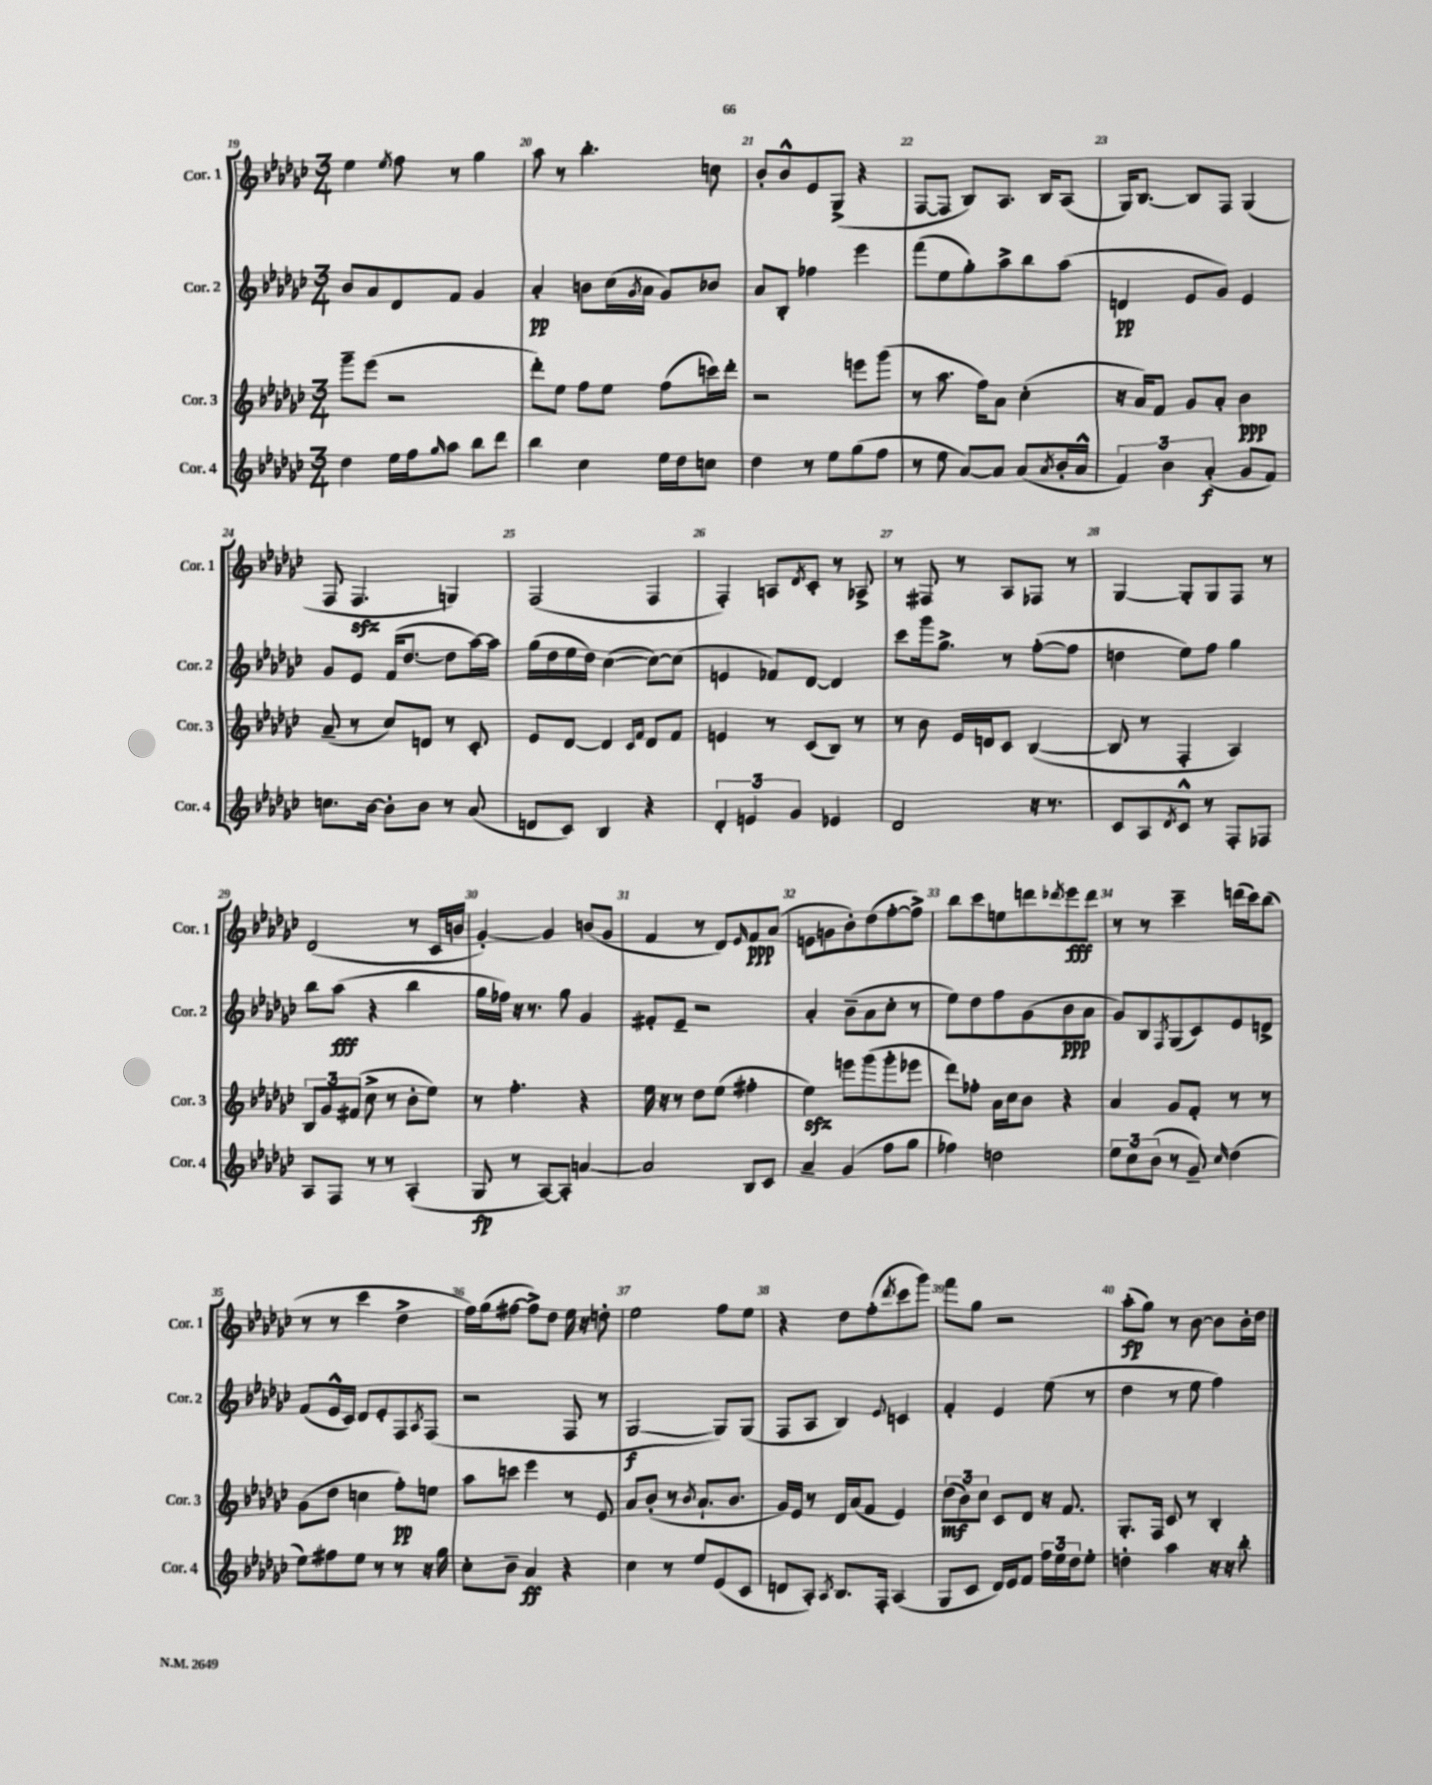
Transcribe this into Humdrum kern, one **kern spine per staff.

**kern	**dynam	**kern	**dynam	**kern	**dynam	**kern	**dynam
*part4	*part4	*part3	*part3	*part2	*part2	*part1	*part1
*staff4	*staff4	*staff3	*staff3	*staff2	*staff2	*staff1	*staff1
*I"Cor. 4	*	*I"Cor. 3	*	*I"Cor. 2	*	*I"Cor. 1	*
*I'Cor. 4	*	*I'Cor. 3	*	*I'Cor. 2	*	*I'Cor. 1	*
*clefG2	*	*clefG2	*	*clefG2	*	*clefG2	*
*k[b-e-a-d-g-c-]	*	*k[b-e-a-d-g-c-]	*	*k[b-e-a-d-g-c-]	*	*k[b-e-a-d-g-c-]	*
*M3/4	*	*M3/4	*	*M3/4	*	*M3/4	*
=19	=19	=19	=19	=19	=19	=19	=19
4dd-\	.	8ggg-~\L	.	8b-/L	.	4ee-\	.
.	.	(8eee-\J	.	8a-/	.	.	.
.	.	.	.	.	.	8qee-/	.
16ee-\LL	.	2r	.	8d-/	.	8ff\	.
16ff\J	.	.	.	.	.	.	.
16qqgg-/	.	.	.	.	.	.	.
8aa-\J	.	.	.	8f/J	.	8r	.
8bb-\L	.	.	.	4g-/	.	4gg-\	.
8ddd-\J	.	.	.	.	.	.	.
=20	=20	=20	=20	=20	=20	=20	=20
4bb-\	.	8ddd-'\L)	.	4a-'/	pp	8aa-\	.
.	.	8ee-\J	.	.	.	8r	.
4cc-\	.	8ff\L	.	8bn\L	.	4.bb-'\	.
.	.	8ee-\J	.	(16cc-\L	.	.	.
.	.	.	.	8qg-/	.	.	.
.	.	.	.	16a-\JJ	.	.	.
16ee-\LL	.	(8ff\L	.	8g-/L)	.	.	.
16dd-\J	.	.	.	.	.	.	.
8ccn\J	.	16cccn\L)	.	8b-X/J	.	8ccn\	.
.	.	16ddd-'\JJ	.	.	.	.	.
=21	=21	=21	=21	=21	=21	=21	=21
4dd-\	.	2r	.	8a-/L	.	8b-'/L	.
.	.	.	.	8B-'/J	.	8b-^^/	.
8r	.	.	.	4ff-X\	.	8e-/	.
8ee-\L	.	.	.	.	.	(8G-^/J	.
(8gg-\	.	8eeen\L	.	4eee-\	.	4r	.
8ff\J	.	(8ggg-\J	.	.	.	.	.
=22	=22	=22	=22	=22	=22	=22	=22
8r	.	8r	.	(8fff\L	.	[8F/L	.
8ee-\	.	8.aa-\	.	8ee-\	.	8F/J]	.
[8a-/L)	.	.	.	8gg-'\)	.	8B-/L)	.
.	.	16ff\KL)	.	.	.	.	.
8a-/J]	.	8a-\J	.	8aa-^\	.	8.A-/J	.
(8a-/L	.	(4cc-'\	.	8bb-\	.	.	.
.	.	.	.	.	.	16B-/KL	.
8qa-/	.	.	.	.	.	.	.
16b-'/L	.	.	.	(8aa-\J	.	(8A-/J	.
16a-^^/JJ	.	.	.	.	.	.	.
=23	=23	=23	=23	=23	=23	=23	=23
6f/)	.	16r	.	4dn/	pp	16G-/KL)	.
.	.	16a-/KL)	.	.	.	[8.B-/J	.
.	.	8f/J	.	.	.	.	.
6b-\	.	.	.	.	.	.	.
.	.	8g-/L	.	8e-/L	.	8B-/L]	.
(6a-'/	f	.	.	.	.	.	.
.	.	8a-'/J	.	8g-/J)	.	8F/J	.
8g-/L	.	4b-\	ppp	4e-/	.	(4G-/	.
8f/J)	.	.	.	.	.	.	.
!!LO:LB:g=z
=24	=24	=24	=24	=24	=24	=24	=24
8.ccn\L	.	(8a-~/	.	8g-/L	.	8F/	.
.	.	8r	.	8e-/J	.	4.Fzz/	.
[16b-\Jk	.	.	.	.	.	.	.
8b-'\L]	.	8cc-/L)	.	(16f/KL	.	.	.
.	.	.	.	[8.dd-/J	.	.	.
8b-\J	.	8dn/J	.	.	.	.	.
8r	.	8r	.	8dd-\L]	.	4Gn/)	.
(8a-/	.	8c-'/	.	[16aa-\L)	.	.	.
.	.	.	.	16aa-\JJ]	.	.	.
=25	=25	=25	=25	=25	=25	=25	=25
8dn/L	.	8e-/L	.	(16gg-\LL	.	(2F/	.
.	.	.	.	16dd-\	.	.	.
8c-/J)	.	[8d-/J	.	16ee-\	.	.	.
.	.	.	.	16dd-\JJ)	.	.	.
4B-/	.	4d-/]	.	([4cc-\	.	.	.
.	.	16qqc-/LL	.	.	.	.	.
.	.	16qqf/JJ	.	.	.	.	.
4r	.	8d-/L	.	8cc-\L_)	.	4F/	.
.	.	8f/J	.	(8cc-\J]	.	.	.
=26	=26	=26	=26	=26	=26	=26	=26
6d-'/	.	4en/	.	4en/	.	4F'/)	.
6en/	.	.	.	.	.	.	.
.	.	8r	.	8f-X/L)	.	8An/L	.
6g-/	.	.	.	.	.	.	.
.	.	.	.	.	.	8qd-/	.
.	.	(8c-/L	.	[8d-/J	.	8c-'/J	.
4e-X/	.	8B-/J)	.	4d-/]	.	8r	.
.	.	8r	.	.	.	8A-X^/	.
=27	=27	=27	=27	=27	=27	=27	=27
2d-/	.	8r	.	8ccc-\L	.	8r	.
.	.	8b-\	.	16ggg-\k	.	8F#X/	.
.	.	.	.	8.gg-^\J	.	.	.
.	.	16e-/LL	.	.	.	8r	.
.	.	16dn/J	.	.	.	.	.
.	.	8c-/J	.	8r	.	8A-/L	.
16r	.	([4B-/	.	([8ff'\L	.	8F-X/J	.
8.r	.	.	.	.	.	.	.
.	.	.	.	8ff\J]	.	8r	.
=28	=28	=28	=28	=28	=28	=28	=28
8c-/L	.	8B-/]	.	4ddn\	.	[4G-/	.
8A-/	.	8r	.	.	.	.	.
8qd-/	.	.	.	.	.	.	.
8c-^^/J	.	4F'/	.	8ee-\L)	.	8G-'/L]	.
8r	.	.	.	8ff\J	.	8G-/	.
8F'/L	.	4A-/)	.	4gg-\	.	8F/J	.
8F-X/J	.	.	.	.	.	8r	.
!!LO:LB:g=z
=29	=29	=29	=29	=29	=29	=29	=29
8A-/L	.	12B-/L	.	8bb-\L	.	(2d-/	.
.	.	12g-/	.	.	.	.	.
8F/J	.	.	.	(8aa-\J	fff	.	.
.	.	(12f#X/J	.	.	.	.	.
8r	.	8cc-^\	.	4r	.	.	.
8r	.	8r	.	.	.	.	.
(4A-'/	.	8b-'\L	.	4bb-\	.	8r	.
.	.	8ee-\J)	.	.	.	16c-/LL	.
.	.	.	.	.	.	16bn/JJ	.
=30	=30	=30	=30	=30	=30	=30	=30
8G-/	fp	8r	.	16gg-\LL	.	[4g-'/)	.
.	.	.	.	16ff-X\JJ)	.	.	.
8r	.	4.ff'\	.	16r	.	.	.
.	.	.	.	8.r	.	.	.
[8A-/L)	.	.	.	.	.	4g-/]	.
8A-'/J]	.	.	.	8gg-\	.	.	.
[4an/	.	4r	.	4g-/	.	(8bn/L	.
.	.	.	.	.	.	8g-/J	.
=31	=31	=31	=31	=31	=31	=31	=31
2a/]	.	16ee-\	.	8f#X'/L	.	4f/	.
.	.	16r	.	.	.	.	.
.	.	8r	.	8e-~/J	.	.	.
.	.	8dd-\L	.	2r	.	8r	.
.	.	(8ee-\J	.	.	.	8d-/L)	.
.	.	.	.	.	.	16qqe-/	.
8B-/L	.	4ff#X'\	.	.	.	8f/	ppp
8c-/J	.	.	.	.	.	(8a-/J	.
=32	=32	=32	=32	=32	=32	=32	=32
4a-~/	.	4ee-zz\)	.	4a-'/	.	8en\L	.
.	.	.	.	.	.	8gn\	.
(4g-/	.	8eeen\L	.	(8b-~\L	.	8b-'\)	.
.	.	(8ggg-\	.	8a-\	.	(8dd-\	.
8ff\L	.	8ggg-'\	.	8cc-'\J	.	[8ff'\	.
8gg-\J	.	8eee-X\J	.	8r	.	8ff^\J])	.
=33	=33	=33	=33	=33	=33	=33	=33
4ff-X\)	.	8ddd-\L)	.	8ee-\L)	.	8bb-\L	.
.	.	8ff-X'\J	.	8dd-\	.	8ccc-\	.
2ddn\	.	16a-\LL	.	8ff\	.	8een\	.
.	.	16cc-\J	.	.	.	.	.
.	.	8b-\J	.	(8g-\	.	8dddn\	.
.	.	.	.	.	.	8qddd-X/	.
.	.	4r	.	8b-\	ppp	8eee-\	fff
.	.	.	.	8a-\J	.	8ddd-\J	.
=34	=34	=34	=34	=34	=34	=34	=34
12ee-\L	.	4a-/	.	8g-/L)	.	8r	.
12cc-\	.	.	.	.	.	.	.
.	.	.	.	8B-/	.	8r	.
(12b-\J	.	.	.	.	.	.	.
.	.	.	.	8qF/	.	.	.
8r	.	8g-/L	.	(8G-/	.	4ccc-~\	.
8g-~/)	.	8f'/J	.	8c-/)	.	.	.
16qqcc-/	.	.	.	.	.	.	.
(4dd-\	.	8r	.	8e-/	.	(16dddn\LL	.
.	.	.	.	.	.	16ccc-\J)	.
.	.	8r	.	8dn^/J	.	(8bb-\J	.
!!LO:LB:g=z
=35	=35	=35	=35	=35	=35	=35	=35
8ee-\L)	.	(8g-\L	.	(8f/L	.	8r	.
8ff#X\	.	8dd-\J	.	16e-^^/L	.	8r	.
.	.	.	.	16c-/JJ)	.	.	.
8ee-\J	.	4ccn\	.	8d-/L	.	4ccc-\	.
8r	.	.	.	8e-'/	.	.	.
8r	.	8ff'\L)	pp	8F/	.	4dd-^\	.
.	.	.	.	8qA-/	.	.	.
16r	.	8een\J	.	(8F/J	.	.	.
16gg-\	.	.	.	.	.	.	.
=36	=36	=36	=36	=36	=36	=36	=36
8cc-'\L	.	8aa-\L	.	2r	.	16ff\LL)	.
.	.	.	.	.	.	(16gg-\J	.
8b-~\J	.	8cccn\J	.	.	.	[8ff#X\J	.
4a-/	ff	4eee-\	.	.	.	8ff#^\L])	.
.	.	.	.	.	.	8dd-\J	.
4r	.	8r	.	8F/	.	16ee-\	.
.	.	.	.	.	.	16r	.
.	.	8e-/	.	8r	.	8ddn'\	.
=37	=37	=37	=37	=37	=37	=37	=37
4cc-\	.	8a-/L	.	[2G-/	f	2ee-\	.
.	.	(8b-'/J	.	.	.	.	.
8r	.	8r	.	.	.	.	.
.	.	8qb-/	.	.	.	.	.
8ee-/L	.	8.a-`/L	.	.	.	.	.
(8e-/	.	.	.	8G-/L])	.	8ff\L	.
.	.	8.b-/J	.	.	.	.	.
8c-/J	.	.	.	(8G-/J	.	8ee-\J	.
=38	=38	=38	=38	=38	=38	=38	=38
8dn/L	.	16g-/LL)	.	8F/L	.	4r	.
.	.	16e-/JJ	.	.	.	.	.
8A-'/J)	.	8r	.	8A-/J	.	.	.
8qA-/	.	.	.	.	.	.	.
8.B-/L	.	16d-/LL	.	4B-/)	.	8dd-\L	.
.	.	(16a-/J	.	.	.	.	.
.	.	8f/J	.	.	.	(8ff'\	.
16F'/Jk	.	.	.	.	.	.	.
.	.	.	.	8qqe-/	.	8qddd-/	.
(4A-/	.	4e-/)	.	4cn/	.	8ccc-\	.
.	.	.	.	.	.	8ggg-\J)	.
=39	=39	=39	=39	=39	=39	=39	=39
8G-/L	.	(12dd-\L	mf	4f'/	.	8fff\L	.
.	.	12b-\)	.	.	.	.	.
8c-/J	.	.	.	.	.	8gg-\J	.
.	.	12cc-\J	.	.	.	.	.
16d-/LL)	.	8c-/L	.	4e-/	.	2r	.
16e-/J	.	.	.	.	.	.	.
8f/J	.	8d-/J	.	.	.	.	.
24ff\LL	.	16r	.	(8ee-\	.	.	.
24ee-\	.	.	.	.	.	.	.
.	.	8.f/	.	.	.	.	.
24dd-\J	.	.	.	.	.	.	.
8ee-'\J	.	.	.	8r	.	.	.
=40	=40	=40	=40	=40	=40	=40	=40
4ddn'\	.	8.G-'/L	.	4dd-\	.	(8aa-'\L	fp
.	.	.	.	.	.	8gg-\J)	.
.	.	16F/Jk	.	.	.	.	.
4aa-\	.	8c-/	.	8r	.	8r	.
.	.	8r	.	8ee-\	.	[8b-\	.
16r	.	4B-'/	.	4ff\)	.	8b-\L]	.
16r	.	.	.	.	.	.	.
8bb-'\	.	.	.	.	.	16b-'\L	.
.	.	.	.	.	.	16dd-\JJ	.
==	==	==	==	==	==	==	==
*-	*-	*-	*-	*-	*-	*-	*-
